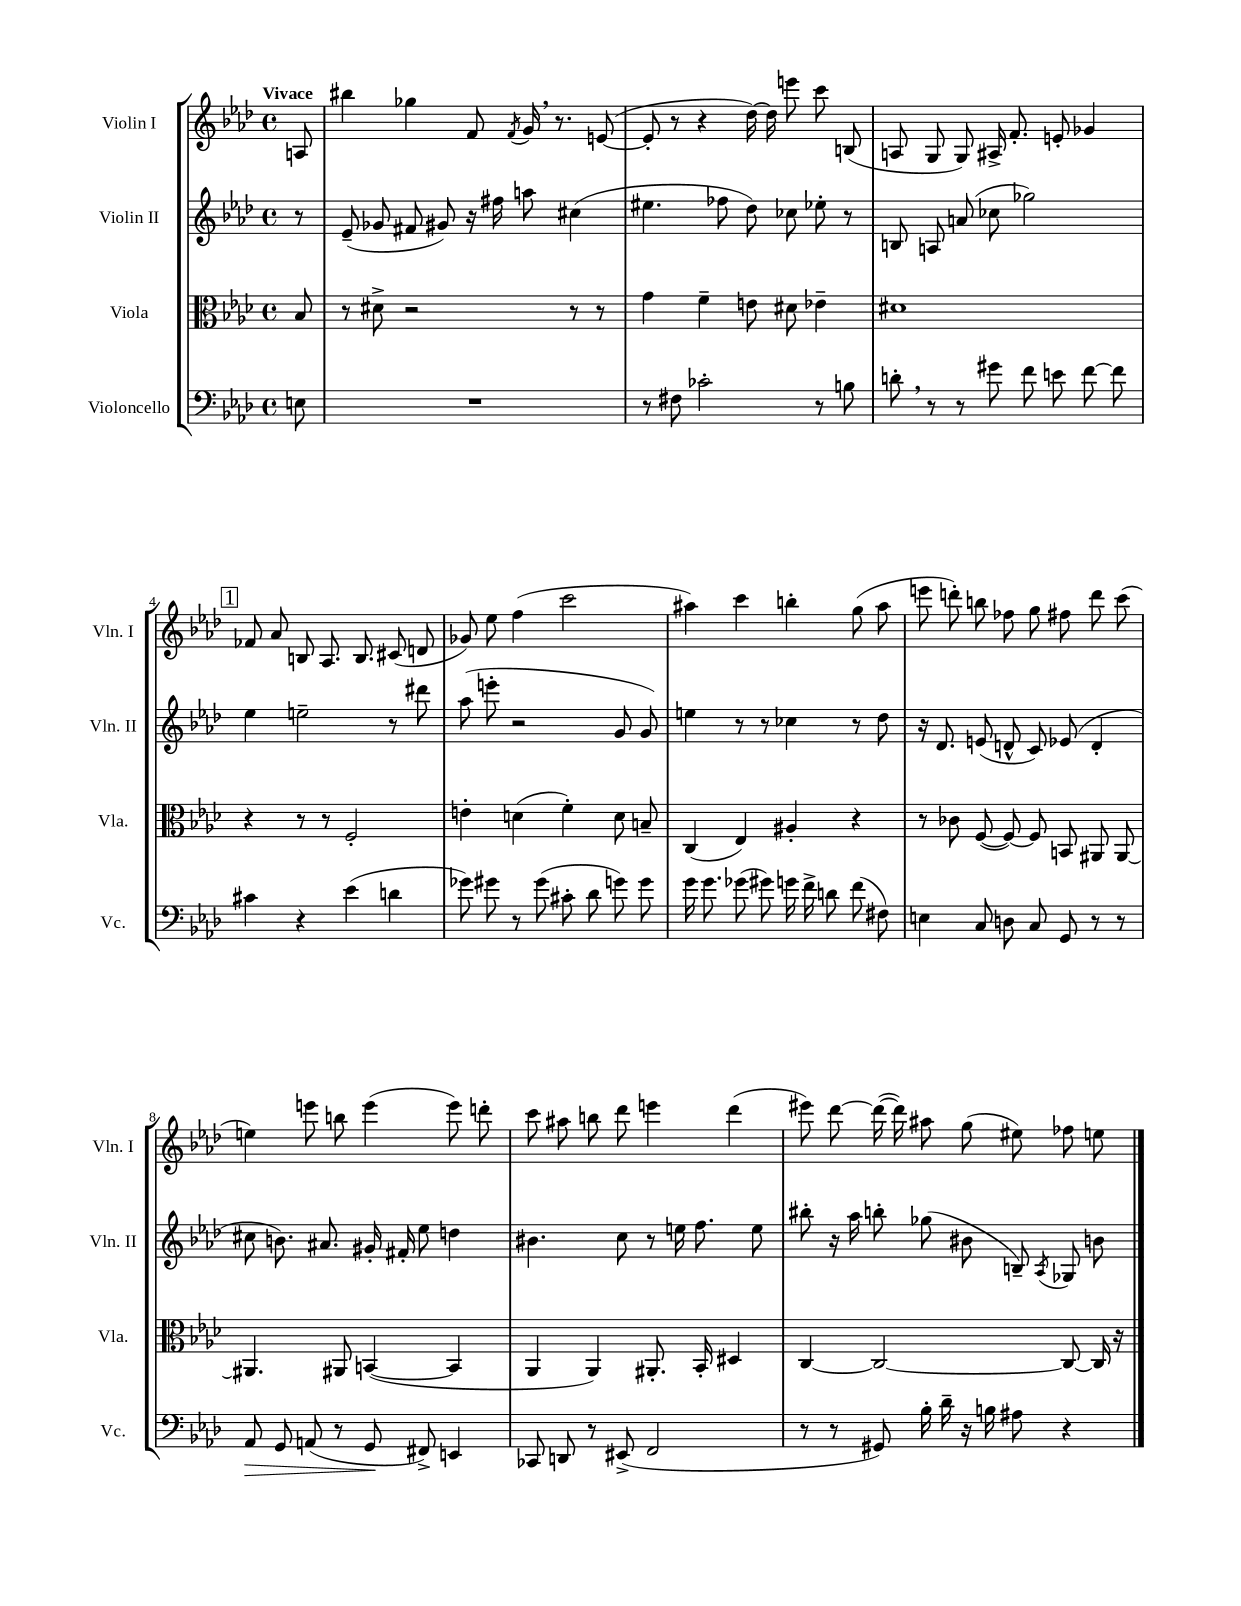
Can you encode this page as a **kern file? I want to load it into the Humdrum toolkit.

**kern	**kern	**kern	**kern
*staff4	*staff3	*staff2	*staff1
*clefF4	*clefC3	*clefG2	*clefG2
*k[b-e-a-d-]	*k[b-e-a-d-]	*k[b-e-a-d-]	*k[b-e-a-d-]
*M4/4	*M4/4	*M4/4	*M4/4
*met(c)	*met(c)	*met(c)	*met(c)
8E	8B-	8r	8A
=	=	=	=
1r	8r	(8e-~	4bb#
.	8d#^	8g-	.
.	2r	8f#	4gg-
.	.	8g#)	.
.	.	16r	8f
.	.	16ff#	.
.	.	.	8qf
.	.	8aa	16g
.	.	.	8.r
.	8r	(4cc#	.
.	8r	.	([8e
=	=	=	=
8r	4g	4.ee#	8e']
8F#	.	.	8r
2c-'	4f~	.	4r
.	.	8ff-	.
.	8e	8dd-)	[16dd-)
.	.	.	16dd-]
.	8d#	8cc-	8eee
8r	4e-~	8ee-'	8ccc
8B	.	8r	(8B
=	=	=	=
8d'	1d#	8B	8A
8r	.	8A	8G
8r	.	(8a	8G)
8g#	.	8cc-	16A#^
.	.	.	8.f'
8f	.	2gg-)	.
8e	.	.	8e'
[8f	.	.	4g-
8f]	.	.	.
=	=	=	=
4c#	4r	4ee-	8f-
.	.	.	8a-
4r	8r	2ee~	8B
.	8r	.	8.A-
(4e-	2F'	.	.
.	.	.	8.B
4d	.	8r	(8c#
.	.	8ddd#	8d
=	=	=	=
8g-)	4e'	(8aa-	8g-)
8g#	.	8eee'	8ee-
8r	(4d	2r	(4ff
(8g#	.	.	.
8c#'	4f')	.	2ccc
8d-	.	.	.
8g)	8d	8g	.
8g	8B~	8g)	.
=	=	=	=
16g	(4C	4ee	4aa#)
8.g	.	.	.
(8g-	4E-)	8r	4ccc
8g#)	.	8r	.
16g	4A#'	4cc-	4bb'
16f^	.	.	.
8d	.	.	.
(8f	4r	8r	(8gg
8F#)	.	8dd-	8aa#
=	=	=	=
4E	8r	16r	8eee
.	.	8.d-	.
.	8c-	.	8ddd')
8C	([8F	(8e	8bb
8D	8F_)	8d^^	8ff-
8C	8F]	8c)	8gg
8GG	8BB	(8e-	8ff#
8r	8AA#	4d'	8ddd
8r	[8AA#	.	(8ccc
=	=	=	=
8AA-	4.AA#]	8cc#	4ee)
8GG	.	8.b)	.
(8AA	.	.	8eee
.	.	8.a#	.
8r	8AA#	.	8bb
8GG	([4BB	16g#'	(4eee
.	.	16f#'	.
8FF#^)	.	8ee-	.
4EE	4BB]	4dd	8eee)
.	.	.	8ddd'
=	=	=	=
8CC-	4AA-	4.b#	8ccc
8DD	.	.	8aa#
8r	4AA-)	.	8bb
(8EE#^	.	8cc	8ddd-
2FF	8.AA#'	8r	4eee
.	.	16ee	.
.	16BB-'	8.ff	.
.	4D#	.	(4ddd-
.	.	8ee	.
=	=	=	=
8r	[4C	8bb#'	8eee#)
8r	.	16r	[8ddd-
.	.	16aa-	.
8GG#)	2C_	8bb'	(16ddd-_
.	.	.	16ddd-])
16B-'	.	(8gg-	8aa#
16d-~	.	.	.
16r	.	8b#	(8gg
16B	.	.	.
8A#	.	8B~)	8ee#)
.	.	8qA-	.
4r	8C_	8G-	8ff-
.	16C]	8b	8ee
.	16r	.	.
==	==	==	==
*-	*-	*-	*-
